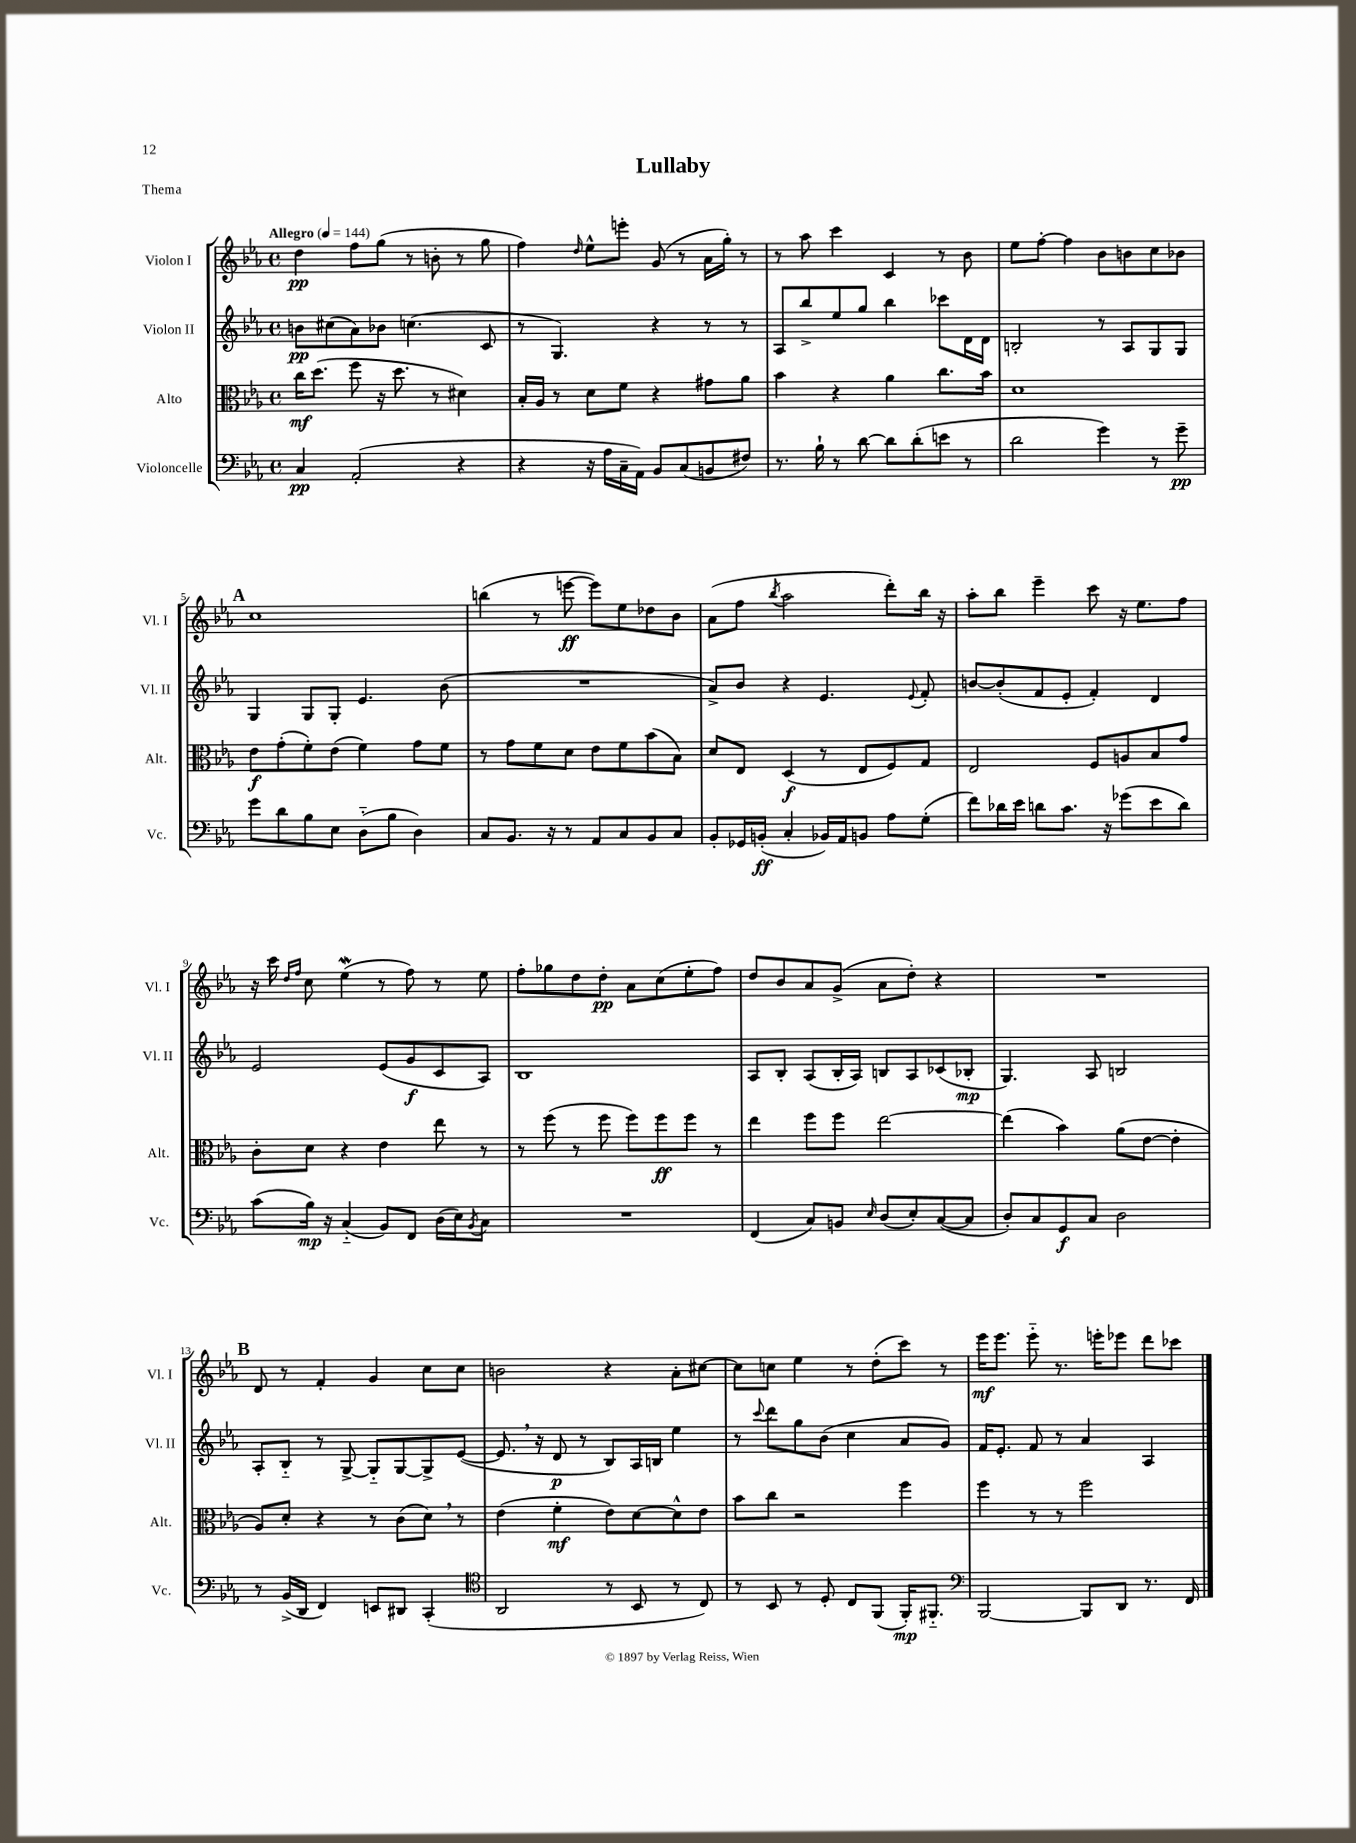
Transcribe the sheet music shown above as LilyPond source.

\header { title = "Lullaby" piece = "Thema" }
<<
\new StaffGroup <<
\new Staff = "s0" \with { instrumentName = "Violon I" shortInstrumentName = "Vl. I" } {
    \clef treble \key ees \major \defaultTimeSignature \time 4/4 \tempo "Allegro" 4 = 144
    d''4\pp f''8 g''8( r8 b'8-. r8 g''8 |
    f''4) \grace { d''16 } ees''8-^ e'''8-. g'8( r8 aes'16 g''16-.) r8 |
    r8 aes''8 c'''4 c'4 r8 bes'8 |
    ees''8 f''8~-. f''4 bes'8 b'8 c''8 bes'8 |
    \mark \markup { \bold "A" } c''1 |
    b''4( r8 e'''8~\ff e'''8) ees''8 des''8 bes'8 |
    aes'8( f''8 \acciaccatura { bes''8 } aes''2 d'''8-.) bes''16 r16 |
    aes''8-. bes''8 ees'''4-- c'''8 r16 ees''8. f''8 |
    r16 c'''16 \grace { d''16 f''16 } c''8 ees''4\mordent( r8 f''8) r8 ees''8 |
    f''8-. ges''8 d''8 d''8-.\pp aes'8 c''8( ees''8-. f''8) |
    d''8 bes'8 aes'8 g'8->( aes'8 d''8-.) r4 |
    R1 |
    \mark \markup { \bold "B" } d'8 r8 f'4-. g'4 c''8 c''8 |
    b'2 r4 aes'8-. cis''8~ |
    cis''8 c''8 ees''4 r8 d''8-.( c'''8) r8 |
    ees'''16\mf ees'''8. ees'''8-_ r8. e'''16-. ees'''8 d'''8 ces'''8 \bar "|." |
}
\new Staff = "s1" \with { instrumentName = "Violon II" shortInstrumentName = "Vl. II" } {
    \clef treble \key ees \major \defaultTimeSignature \time 4/4
    b'8\pp cis''8( aes'8) bes'8 c''4.( c'8 |
    r8 g4.) r4 r8 r8 |
    aes8 bes''8-> ees''8 g''8 bes''4 ces'''8 d'16 d'16 |
    b2-. r8 aes8 g8 g8 |
    \mark \markup { \bold "A" } g4 g8 g8-. ees'4. bes'8( |
    R1 |
    aes'8->) bes'8 r4 ees'4. \appoggiatura { ees'8 } f'8-. |
    b'8~ b'8-.( f'8 ees'8-. f'4-.) d'4 |
    ees'2 ees'8( g'8\f c'8 aes8) |
    bes1 |
    aes8 bes8-. aes8( bes16-. aes16) b8 aes8 ces'8( bes8-.\mp |
    g4.) aes8 b2 |
    \mark \markup { \bold "B" } aes8-. bes8-_ r8 g8~-> g8-_ g8~ g8-> ees'8~( |
    ees'8. \breathe r16 d'8\p r8 bes8) aes16 b16 ees''4 |
    r8 \appoggiatura { c'''8 } d'''8 g''8 bes'8( c''4 aes'8 g'8) |
    f'16 ees'8.-. f'8 r8 aes'4 aes4 \bar "|." |
}
\new Staff = "s2" \with { instrumentName = "Alto" shortInstrumentName = "Alt." } {
    \clef alto \key ees \major \defaultTimeSignature \time 4/4
    c''16\mf d''8.( f''8 r16 d''8. r8 dis'4) |
    bes16-. aes16 r8 d'8 f'8 r4 gis'8 aes'8 |
    bes'4 r4 aes'4 c''8. bes'16 |
    d'1 |
    \mark \markup { \bold "A" } ees'8\f g'8-.( f'8-.) ees'8( f'4) g'8 f'8 |
    r8 g'8 f'8 d'8 ees'8 f'8 bes'8( bes8) |
    d'8 ees8 d4\f( r8 ees8 f8) g8 |
    ees2 f8 a8 bes8 g'8 |
    c'8-. d'8 r4 ees'4 ees''8 r8 |
    r8 f''8( r8 f''8 f''8) f''8\ff f''8 r8 |
    ees''4 f''8 f''8 ees''2~ |
    ees''4( bes'4) aes'8( ees'8~ ees'4-. |
    \mark \markup { \bold "B" } aes8) d'8-. r4 r8 c'8( d'8) \breathe r8 |
    ees'4( f'4-.\mf ees'8) d'8~ d'8-^ ees'8 |
    bes'8 c''8 r2 f''4 |
    f''4 r8 r8 f''2 \bar "|." |
}
\new Staff = "s3" \with { instrumentName = "Violoncelle" shortInstrumentName = "Vc." } {
    \clef bass \key ees \major \defaultTimeSignature \time 4/4
    c4\pp aes,2-.( r4 |
    r4 r16 aes16 c16-- aes,16) bes,8 c8( b,8 fis8) |
    r8. bes16-! r8 d'8~ d'8 d'8-.( e'8 r8 |
    d'2 g'4) r8 g'8--\pp |
    \mark \markup { \bold "A" } g'8 d'8 bes8 ees8 d8-_( bes8 d4) |
    c8 bes,8. r16 r8 aes,8 c8 bes,8 c8 |
    bes,8-. ges,16 b,16-.\ff( c4-. bes,16) aes,16 b,8 aes8 g8-.( |
    f'8) des'16 ees'16 d'8 c'8. r16 ges'8( ees'8 d'8) |
    c'8( bes16\mp) r16 c4-_( bes,8) f,8 d16( ees16) \acciaccatura { bes,8 } c8 |
    R1 |
    f,4( c8) b,8 \grace { ees16 } d8( ees8-.) c8~( c8 |
    d8-.) c8 g,8\f c8 d2 |
    \mark \markup { \bold "B" } r8 bes,16->( d,16 f,4) e,8 dis,8 c,4-.( |
    \clef tenor aes,2 r8 bes,8 r8 c8) |
    r8 bes,8 r8 d8-. c8 f,8( f,16-.\mp) fis,8.-_ |
    \clef bass bes,,2~ bes,,8 d,8 r8. f,16 \bar "|." |
}
>>
>>
